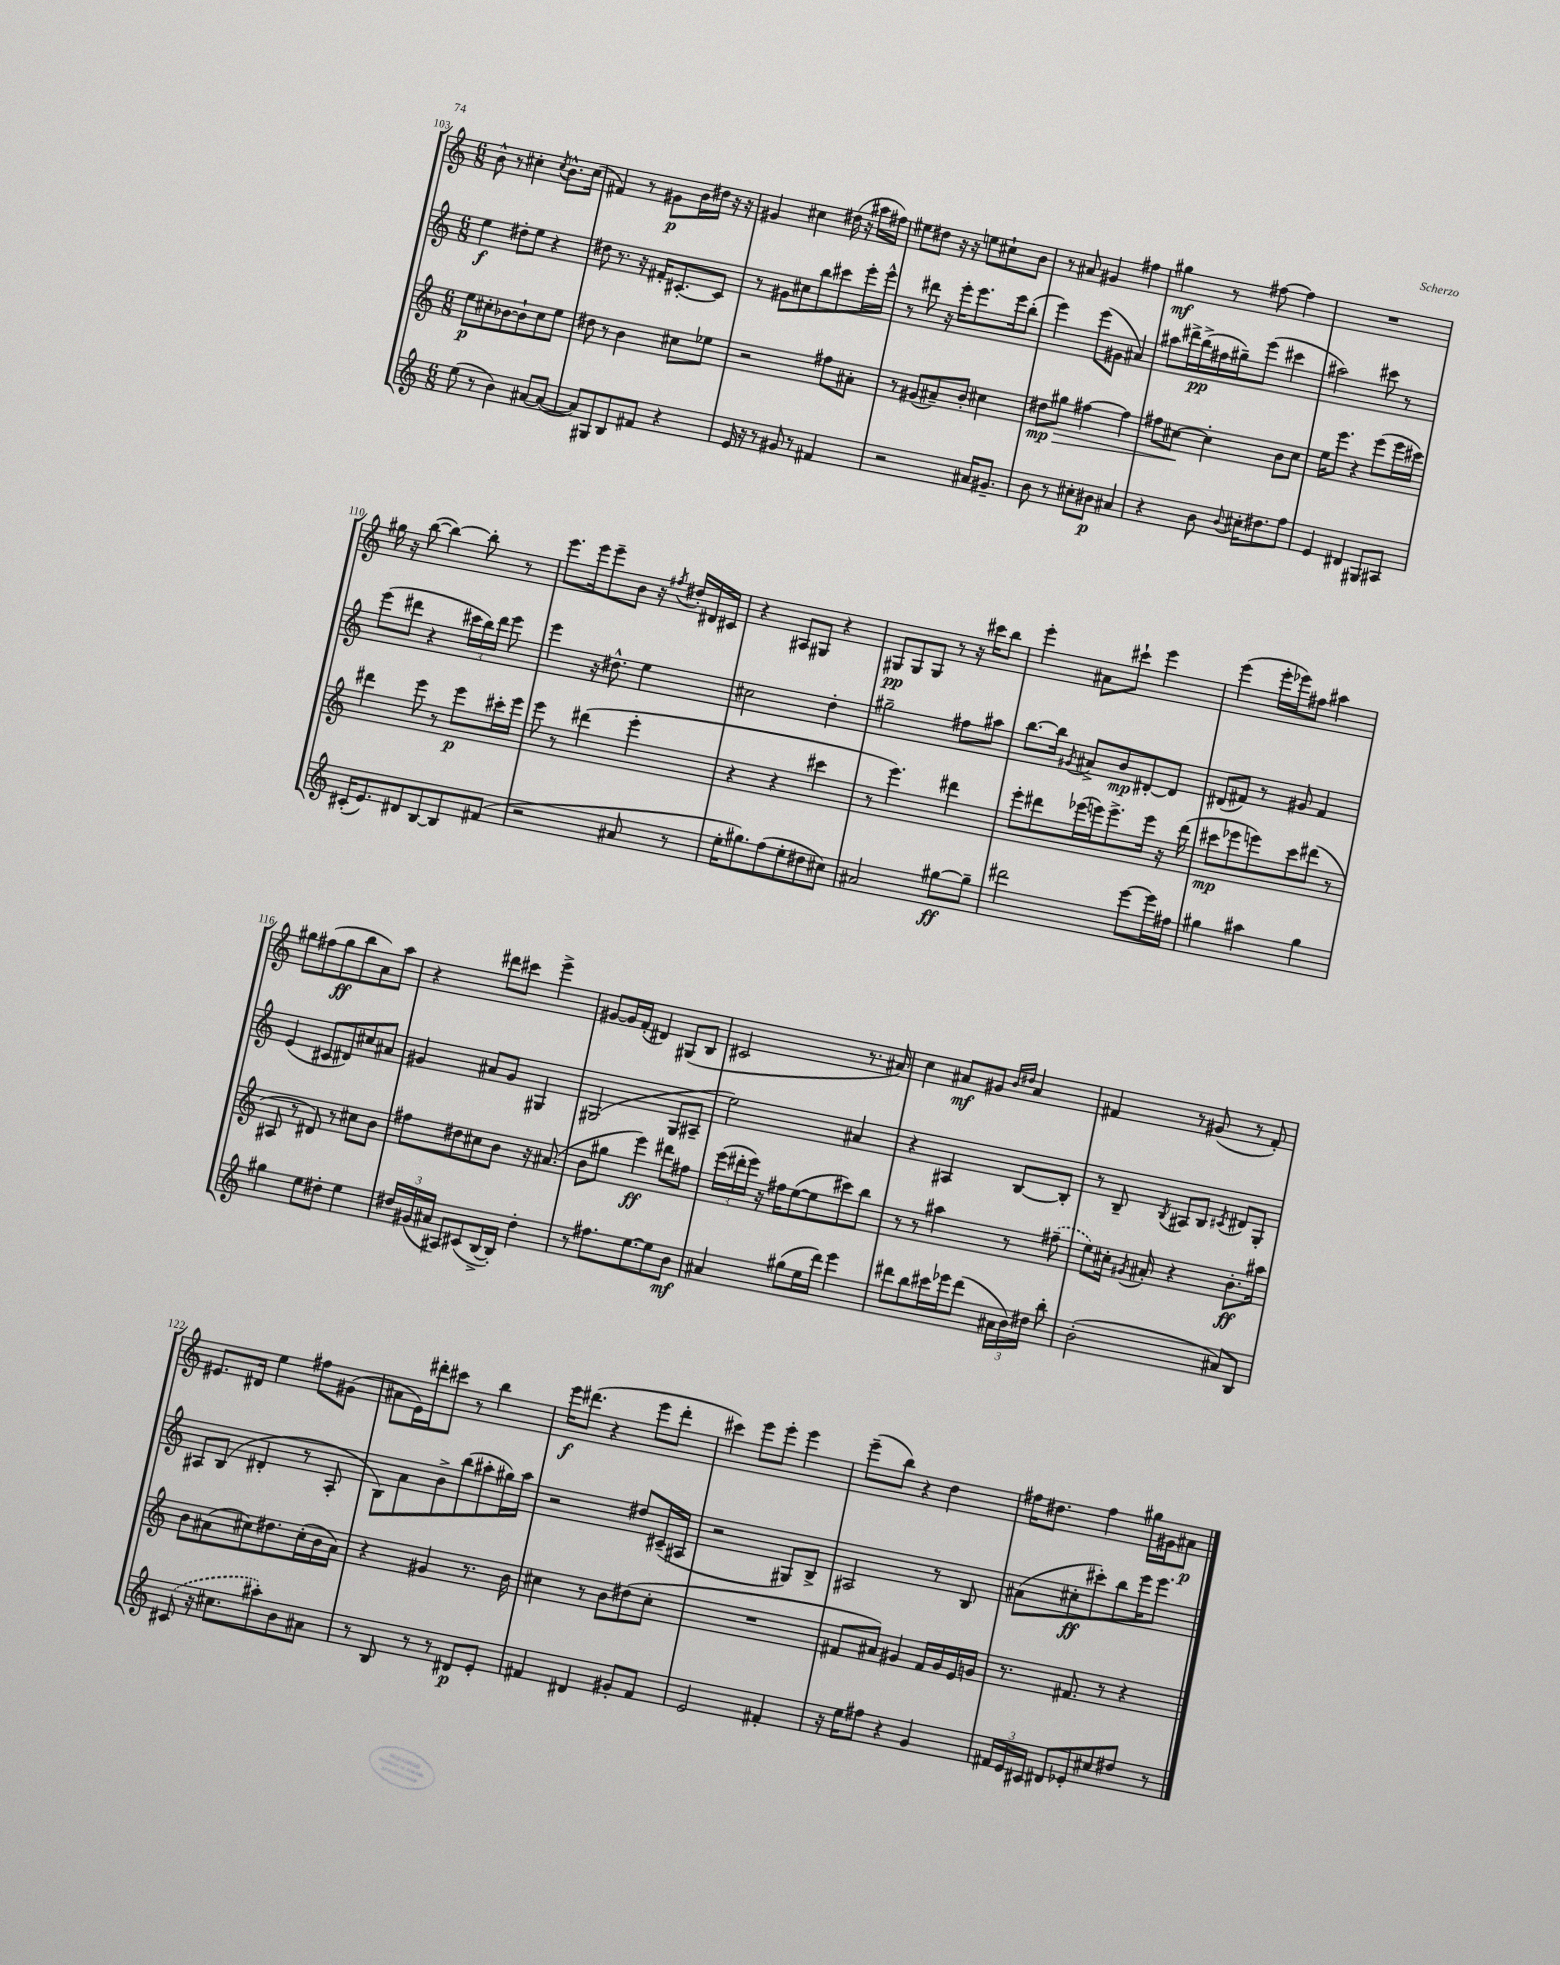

**kern	**dynam	**kern	**dynam	**kern	**dynam	**kern	**dynam
*part4	*part4	*part3	*part3	*part2	*part2	*part1	*part1
*staff4	*staff4	*staff3	*staff3	*staff2	*staff2	*staff1	*staff1
*clefG2	*	*clefG2	*	*clefG2	*	*clefG2	*
*k[]	*	*k[]	*	*k[]	*	*k[]	*
*M6/8	*	*M6/8	*	*M6/8	*	*M6/8	*
=103	=103	=103	=103	=103	=103	=103	=103
(8ee\	.	8ee\L	p	4ee\	f	8b^^\	.
8r	.	8cc#X'\	.	.	.	8r	.
4b\)	.	[8b-X\	.	8dd#X'\L	.	4cc#X'\	.
.	.	8b-`\]	.	8ee\J	.	.	.
.	.	.	.	.	.	8qcc#/	.
[8a#X/L	.	8cc#\	.	4r	.	8.b^^\L	.
(8a#/J_	.	8ee\J	.	.	.	.	.
.	.	.	.	.	.	(16cc#\Jk	.
=104	=104	=104	=104	=104	=104	=104	=104
8a#/L])	.	8dd#X\	.	8dd#X\	.	4f#X/)	.
8G#X/	.	8r	.	8.r	.	.	.
8B/	.	4b\	.	.	.	8r	.
.	.	.	.	16r	.	.	.
8f#X/J	.	.	.	16f#X'/KL	.	8g#X\L	p
.	.	.	.	[8.c#X'/	.	.	.
4r	.	8cc#X\L	.	.	.	16b\L	.
.	.	.	.	.	.	16dd#X\JJ	.
.	.	8ee-X\J	.	8c#/J]	.	16r	.
.	.	.	.	.	.	16r	.
=105	=105	=105	=105	=105	=105	=105	=105
16e/	.	2r	.	8r	.	4g#X/	.
16r	.	.	.	.	.	.	.
8r	.	.	.	8g#X\L	.	.	.
8g#X/	.	.	.	8cc#X\	.	4cc#X\	.
8r	.	.	.	8bb\	.	.	.
4f#X/	.	8ff#X\L	.	8ccc#X\	.	(16dd#X\	.
.	.	.	.	.	.	16r	.
.	.	8a#X'\J	.	16eee'\L	.	16aa#X\LL	.
.	.	.	.	16eee^^\JJ	.	16ff#X\JJ)	.
=106	=106	=106	=106	=106	=106	=106	=106
2r	.	8r	.	8r	.	8ee#X\L	.
.	.	(8g#X/L	.	8ddd#X\	.	8dd#X\J	.
.	.	8a#X~/)	.	16r	.	16r	.
.	.	.	.	16eee'\KL	.	16r	.
.	.	8b'/J	.	8.eee\	.	8een\L	.
16a#X/KL	.	4cc#X\	.	.	.	8cc#X`\	.
8.g#X~/J	.	.	.	16eee\k	.	.	.
.	.	.	.	(8bb'\J	.	8b\J	.
=107	=107	=107	=107	=107	=107	=107	=107
8b\	.	8dd#X\L	mp	4eee\)	.	8r	.
!	!	!	!LO:HP:b	!	!	!	!
8r	.	8gg#X\J	>	.	.	8a#X/	.
8cc#X'\L	.	[4ff#X\	.	(8eee\L	.	4g#X/	.
8b#X\J	p	.	.	8g#X\J	.	.	.
4a#X/	.	4ff#\]	.	4a#X/)	.	4ff#X\	.
=108	=108	=108	=108	=108	=108	=108	=108
4r	.	8ff#X\L	.	8aa#X\L	.	4gg#X\	mf
.	.	[8cc#X\J	.	16ddd#X^\L	.	.	.
.	.	.	.	(16bb^\	pp	.	.
8b\	.	4cc#'\]	]	16ff#X\	.	8r	.
.	.	.	.	16gg#X~\J)	.	.	.
8qqb/	.	.	.	.	.	.	.
16cc#X'\KL	.	.	.	(8eee\J	.	[8ff#X\	.
8.dd#X\	.	.	.	.	.	.	.
.	.	8b\L	.	4ccc#X\	.	4ff#\]	.
8ff\J	.	8cc#\J	.	.	.	.	.
=109	=109	=109	=109	=109	=109	=109	=109
4e/	.	16ee\KL	.	2aa#X\)	.	2.r	.
.	.	8.eee\J	.	.	.	.	.
4d#X/	.	4r	.	.	.	.	.
8G#X/L	.	(8eee\L	.	8ccc#X\	.	.	.
8A#X/J	.	16eee\L	.	8r	.	.	.
.	.	16ccc#X\JJ)	.	.	.	.	.
!!LO:LB:g=z
=110	=110	=110	=110	=110	=110	=110	=110
(16c#X'/KL	.	4ddd#X\	.	(8eee\L	.	16gg#X\	.
8.e/)	.	.	.	.	.	16r	.
.	.	.	.	8ddd#X\J	.	([8bb\	.
8d#X/	.	8eee\	.	4r	.	4bb\_)	.
[8B/	.	8r	.	.	.	.	.
8B/]	.	8eee\L	p	24ccc#X\LL	.	8bb'\]	.
.	.	.	.	24bb\)	.	.	.
.	.	.	.	24ddd#\JJ	.	.	.
(8f#X/J	.	16ccc#X'\L	.	8eee\	.	8r	.
.	.	16eee\JJ	.	.	.	.	.
=111	=111	=111	=111	=111	=111	=111	=111
2r	.	8eee\	.	4eee\	.	8.eee\L	.
.	.	8r	.	.	.	.	.
.	.	.	.	.	.	16eee\k	.
.	.	(4ddd#X\	.	16r	.	8eee~\	.
.	.	.	.	8.dd#X^^\	.	.	.
.	.	.	.	.	.	8b\J	.
8a#X/	.	4eee'\	.	4ee\	.	16r	.
.	.	.	.	.	.	8qff#X/	.
.	.	.	.	.	.	16dd#X'/LL	.
8r	.	.	.	.	.	16d#X/	.
.	.	.	.	.	.	16c#X/JJ	.
=112	=112	=112	=112	=112	=112	=112	=112
16ee'\KL	.	4r	.	2cc#X\	.	4r	.
8.gg#X\)	.	.	.	.	.	.	.
(8ff\	.	4r	.	.	.	8A#X/L	.
8ee'\	.	.	.	.	.	8G#X/J	.
8dd#X\	.	4ccc#X\	.	4dd'\	.	4r	.
8cc#X\J)	.	.	.	.	.	.	.
=113	=113	=113	=113	=113	=113	=113	=113
2a#X/	.	8r	.	2gg#X~\	.	8G#X/L	pp
.	.	4.eee\)	.	.	.	8G#/	.
.	.	.	.	.	.	8G#/J	.
.	.	.	.	.	.	8r	.
[8gg#X\L	ff	4ddd#X\	.	8ff#X\L	.	16r	.
.	.	.	.	.	.	16ccc#X\KL	.
8gg#~\J]	.	.	.	8aa#X\J	.	8bb\J	.
=114	=114	=114	=114	=114	=114	=114	=114
2ddd#X\	.	8eee'\L	.	[8.bb\L	.	4eee'\	.
.	.	8ddd#X\	.	.	.	.	.
.	.	.	.	16bb\Jk]	.	.	.
.	.	.	.	8qg#X/	.	.	.
.	.	(16eee-X\L	.	8a#X^/L	.	8a#X\L	.
.	.	16eeen\J)	.	.	.	.	.
.	.	8.eee^\	.	8b/	mp	8ccc#X`\J	.
[8eee\L	.	.	.	[8d#X'/	.	4eee\	.
.	.	16eee\Jk	.	.	.	.	.
16eee\L]	.	16r	.	8d#/J]	.	.	.
16ff#X\JJ	.	(16ddd#\	.	.	.	.	.
=115	=115	=115	=115	=115	=115	=115	=115
4gg#X\	.	8ccc#X\L	mp	(8d#X/L	.	(4eee\	.
.	.	8eee-X\	.	8f#X/J)	.	.	.
4aa#X\	.	8eeen\)	.	8r	.	16eee'\LL	.
.	.	.	.	.	.	16eee-X\J)	.
.	.	8ccc#\	.	8g#X/	.	8ff#X\J	.
4gg#\	.	(8ddd#X\J	.	4f#/	.	4aa#X\	.
.	.	8r	.	.	.	.	.
!!LO:LB:g=z
=116	=116	=116	=116	=116	=116	=116	=116
4gg#X\	.	8A#X/	.	(4e/	.	8gg#X\L	.
.	.	8r	.	.	.	(8ff#X\	.
8ee\L	.	8d#X/)	.	8c#X/L	.	8gg#\	ff
8dd#X'\J	.	8r	.	8d#X/)	.	8bb\	.
4ee\	.	8cc#X\L	.	8cc#X/	.	8a\)	.
.	.	8b\J	.	8a#X/J	.	8aa\J	.
=117	=117	=117	=117	=117	=117	=117	=117
24dd#X/LL	.	8ff#X\L	.	4g#X/	.	4r	.
(24g#X/	.	.	.	.	.	.	.
24a#X/JJ	.	.	.	.	.	.	.
8A#X/L)	.	8dd#X\	.	.	.	.	.
(8c#X/	.	8cc#X\	.	8a#X/L	.	8ddd#X\L	.
[16B^/L	.	8b\J	.	8g#/J	.	8ccc#X\J	.
16B'/JJ])	.	.	.	.	.	.	.
4dd#'\	.	16r	.	4G#X/	.	4eee^\	.
.	.	(8.a#X/	.	.	.	.	.
=118	=118	=118	=118	=118	=118	=118	=118
8r	.	8b\L	.	(2G#X/	.	[8g#X/L	.
8.ff#X\L	.	8gg#X\J	.	.	.	16g#/L]	.
.	.	.	.	.	.	(16f'/JJ	.
.	.	4eee\)	ff	.	.	4d#X/)	.
[8.ee\	.	.	.	.	.	.	.
8ee\]	.	8ddd#X\L	.	8G#/L	.	(8G#X/L	.
8b\J	mf	8ff#X\J	.	8A#X~/J	.	8B/J	.
=119	=119	=119	=119	=119	=119	=119	=119
4a#X/	.	(24eee\LL	.	2ee\)	.	2c#X/	.
.	.	24ddd#X'\	.	.	.	.	.
.	.	24eee\JJ)	.	.	.	.	.
.	.	16r	.	.	.	.	.
.	.	16ff#X\KL	.	.	.	.	.
(8gg#X\L	.	([8ee\	.	.	.	.	.
16ee\L	.	8ee\]	.	.	.	.	.
16ddd\JJ)	.	.	.	.	.	.	.
4eee\	.	8ccc#X\)	.	4a#X/	.	8.r	.
.	.	8bb\J	.	.	.	.	.
.	.	.	.	.	.	16a#X/)	.
=120	=120	=120	=120	=120	=120	=120	=120
8ddd#X\L	.	8r	.	4r	.	4cc\	.
8bb\	.	8r	.	.	.	.	.
16ccc#X\L	.	4aa#X\	.	4A#X/	.	8a#X/L	mf
16eee-X\J	.	.	.	.	.	.	.
(8ddd#\J	.	.	.	.	.	8g#X/J	.
.	.	.	.	.	.	16qqb/LL	.
.	.	.	.	.	.	16qqdd#X/JJ	.
24a#X\LL	.	8r	.	[8B/L	.	4a#/	.
24b\)	.	.	.	.	.	.	.
24dd#X\JJ	.	.	.	.	.	.	.
8bb'\	.	(8ff#X~\	.	8B'/J]	.	.	.
=121	=121	=121	=121	=121	=121	=121	=121
(2b'\	.	8ee\L)	.	8r	.	4f#X/	.
.	.	16cc#X'\Jk	.	8B~/	.	.	.
.	.	8qg#X/	.	.	.	.	.
.	.	16a#X'/	.	.	.	.	.
.	.	.	.	8qB/	.	.	.
.	.	4r	.	8A#X/L	.	8r	.
.	.	.	.	8B/J	.	(8g#X/	.
.	.	.	.	8qc#X/	.	.	.
8a#X/L)	.	8.b'\L	ff	8d#X/L	.	8r	.
8B/J	.	.	.	8G'/J	.	8f#'/)	.
.	.	16aa#X\Jk	.	.	.	.	.
!!LO:LB:g=z
=122	=122	=122	=122	=122	=122	=122	=122
(8c#X/	.	8b\L	.	8A#X/L	.	8.e#X/L	.
16r	.	(8a#X\	.	(8B/J	.	.	.
8.cc#X\L	.	.	.	.	.	16d#X/Jk	.
.	.	8cc#X\)	.	4d#X'/	.	4ee\	.
8aa#X'\)	.	8.dd#X\	.	.	.	.	.
8b\	.	.	.	8r	.	8ff#X\L	.
.	.	(16cc#'\L	.	.	.	.	.
8a#X\J	.	16b\	.	8A#'/	.	(8g#X\J	.
.	.	16a#\JJ)	.	.	.	.	.
=123	=123	=123	=123	=123	=123	=123	=123
8r	.	4r	.	8B\L)	.	8a#X\L	.
8B/	.	.	.	8a\	.	16e\L)	.
.	.	.	.	.	.	16ddd#X'\J	.
8r	.	4g#X/	.	8b^\	.	8ccc#X\J	.
8r	.	.	.	(8bb\	.	8r	.
8d#X/L	p	8.r	.	8aa#X'\	.	4bb\	.
8e'/J	.	.	.	16gg#X\L)	.	.	.
.	.	16b\	.	16aa#\JJ	.	.	.
=124	=124	=124	=124	=124	=124	=124	=124
4f#X/	.	4cc#X\	.	2r	.	16eee\KL	f
.	.	.	.	.	.	(8.ddd#X\J	.
4d#X/	.	8r	.	.	.	4r	.
.	.	8b\L	.	.	.	.	.
8g#X'/L	.	(8dd#X\	.	8dd#X/L	.	8eee\L	.
8f#/J	.	8cc#'\J	.	(16c#X~/L	.	8ddd#'\J	.
.	.	.	.	16A#X/JJ	.	.	.
=125	=125	=125	=125	=125	=125	=125	=125
2e/	.	2.r	.	2r	.	4ccc#X\)	.
.	.	.	.	.	.	8eee\L	.
.	.	.	.	.	.	8eee'\J	.
4f#X'/	.	.	.	8G#X/L)	.	4eee\	.
.	.	.	.	8B^/J	.	.	.
=126	=126	=126	=126	=126	=126	=126	=126
16r	.	8f#X/L	.	2A#X/	.	(8eee~\L	.
16ee\KL	.	.	.	.	.	.	.
8ff#X\J	.	8a#X/J)	.	.	.	8bb\J)	.
4r	.	4g#X/	.	.	.	4r	.
4g/	.	16f#/LL	.	8r	.	4dd\	.
.	.	16g#/	.	.	.	.	.
.	.	16e/	.	8B/	.	.	.
.	.	16gn/JJ	.	.	.	.	.
=127	=127	=127	=127	=127	=127	=127	=127
24f#X/LL	.	8.r	.	(8a#X\L	.	16ff#X\KL	.
24e/	.	.	.	.	.	.	.
.	.	.	.	.	.	8.dd#X\J	.
24c#X/JJ	.	.	.	.	.	.	.
8d#X/L	.	.	.	8cc#X'\	ff	.	.
.	.	8.f#X/	.	.	.	.	.
8e-X'/	.	.	.	8ccc#X'\)	.	4ff#\	.
8cc#X/	.	8r	.	8bb\	.	.	.
8dd#X/J	.	4r	.	16eee\K	.	16gg#X\LL	.
.	.	.	.	8.eee\J	.	16g#X\J	.
8r	.	.	.	.	.	8a#X\J	p
==	==	==	==	==	==	==	==
*-	*-	*-	*-	*-	*-	*-	*-
